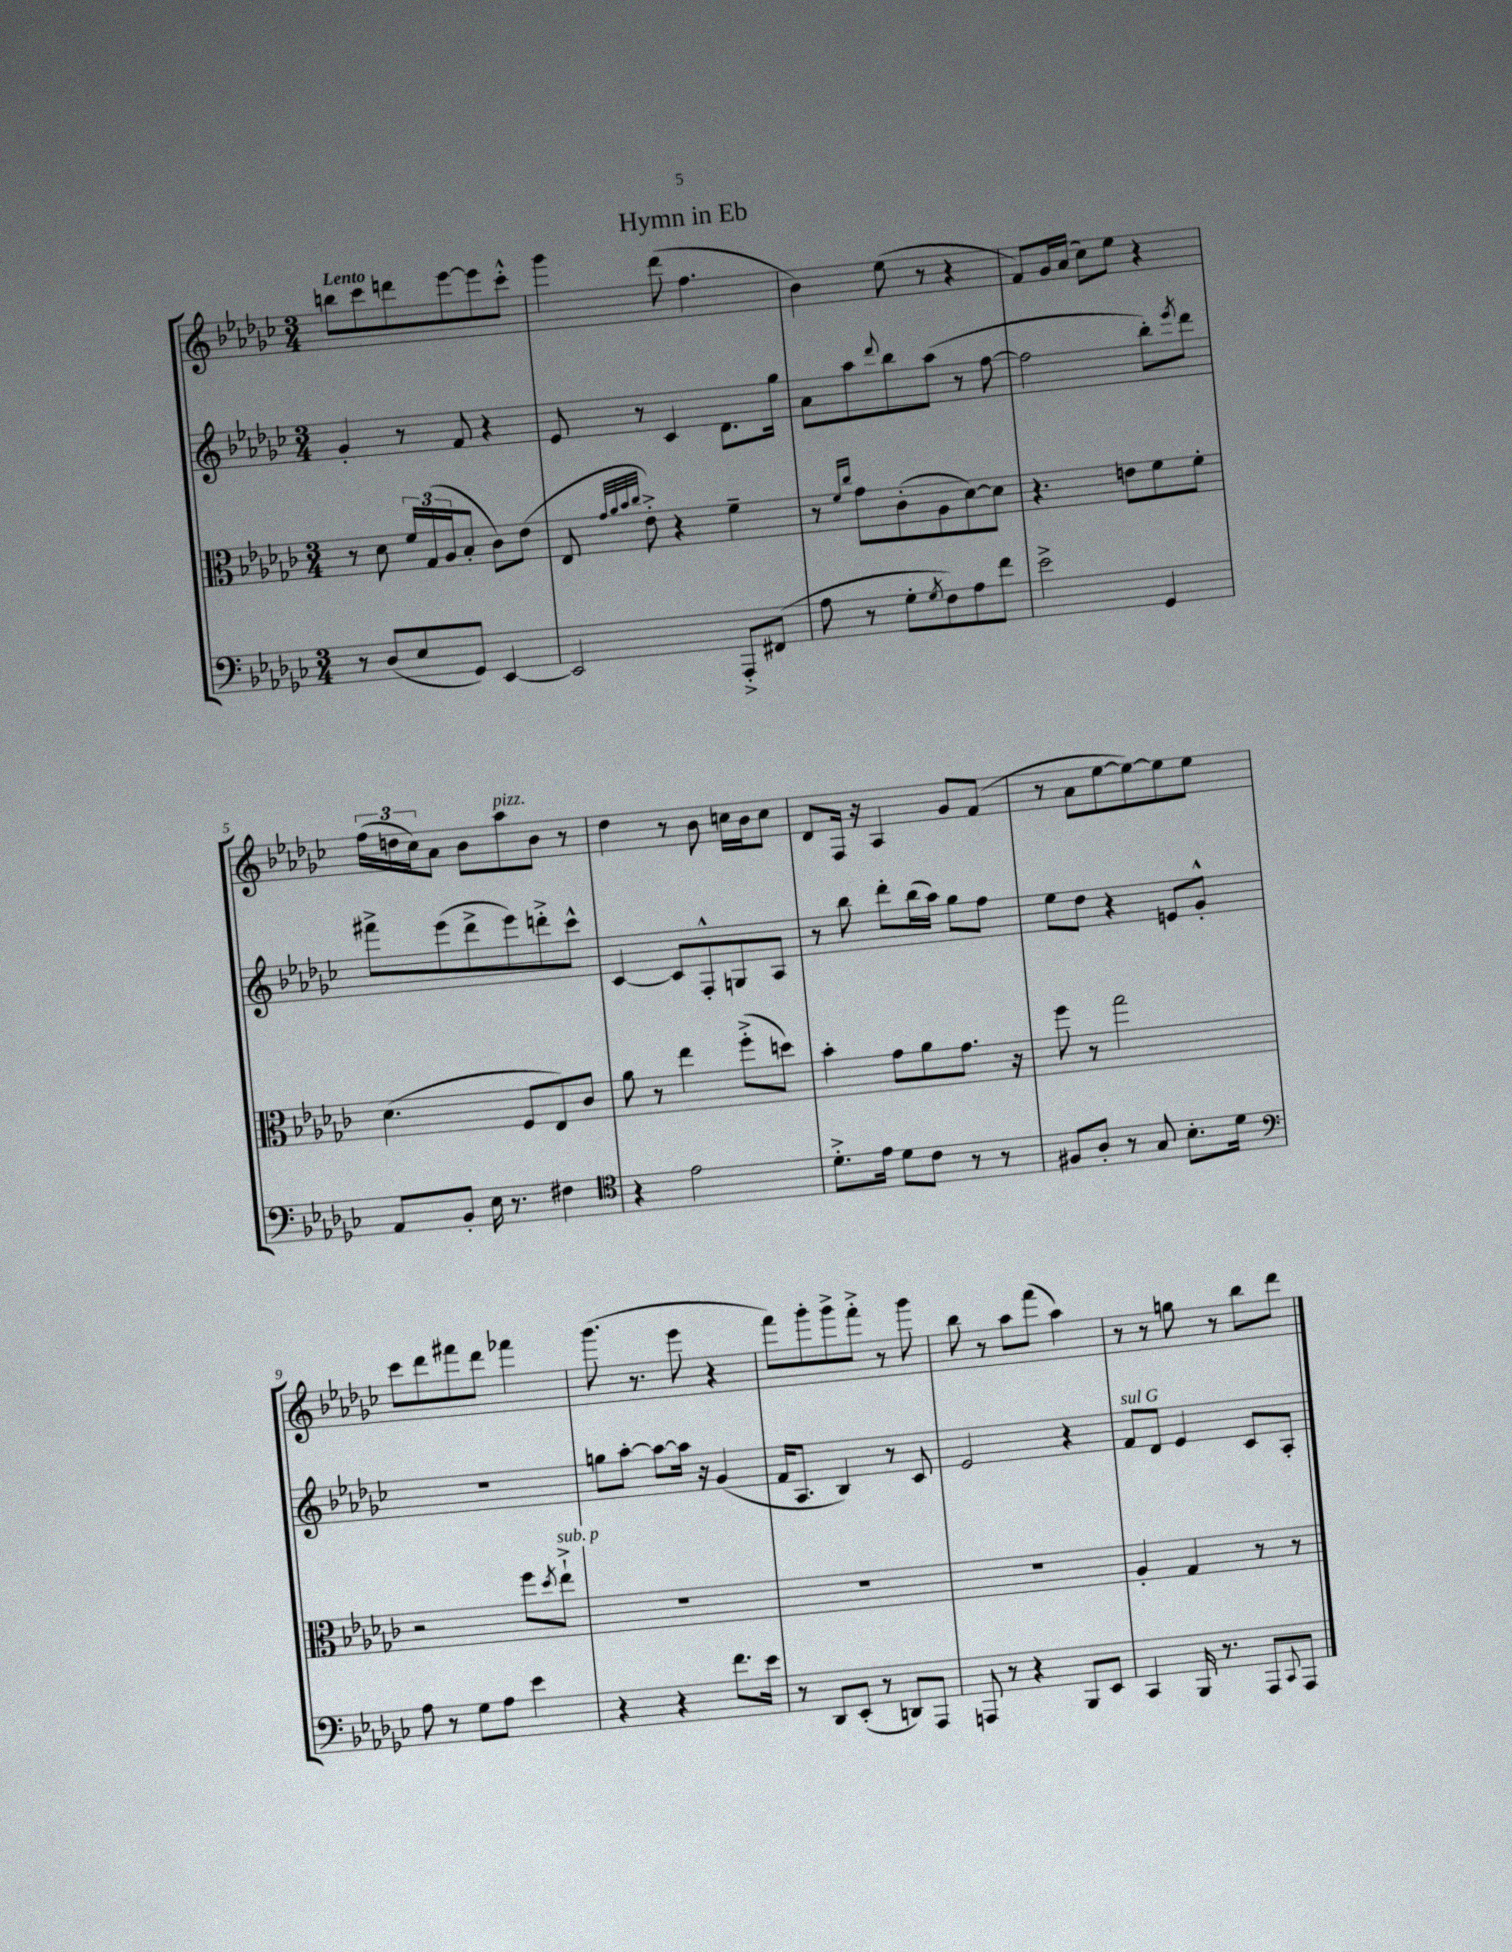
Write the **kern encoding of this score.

**kern	**kern	**kern	**kern
*staff4	*staff3	*staff2	*staff1
*clefF4	*clefC3	*clefG2	*clefG2
*k[b-e-a-d-g-c-]	*k[b-e-a-d-g-c-]	*k[b-e-a-d-g-c-]	*k[b-e-a-d-g-c-]
*M3/4	*M3/4	*M3/4	*M3/4
8r	8r	4g-'/	8bb\L
(8D-/L	8d-\	.	8ccc-\
8E-/	24f/LL	8r	8ddd\
.	(24G-/	.	.
.	24A-/J	.	.
8GG-/J)	8B-'/J	8f/	[8eee-\
[4EE-/	8c-\L)	4r	8eee-\]
.	(8e-\J	.	8ccc-'^^\J
=	=	=	=
2EE-/]	8E-/	8e-/	4ggg-\
.	32qqg-/LLL	.	.
.	32qqa-/	.	.
.	32qqb-/	.	.
.	32qqcc-/JJJ	.	.
.	8e-'^\)	8r	.
.	4r	4c-/	(8ddd-\
.	.	.	4.ff\
8AAA-'^/L	4f~\	8.d-\L	.
(8FF#/J	.	.	.
.	.	16gg-\Jk	.
=	=	=	=
8A-\	8r	8a-\L	4b-\)
.	16qqf/LL	.	.
.	16qqcc-/JJ	.	.
8r	8g-\L	8aa-\	.
.	.	8qqddd-/	.
8G-'\L	(8c-'\	8bb-\	(8ee-\
8qG-/	.	.	.
8F\)	8A-\	(8aa-\J	8r
8A-\	[8d-\)	8r	4r
8f\J	8d-\]J	[8ff\	.
=	=	=	=
2e-^\	4.r	2ff\]	8f/L)
.	.	.	16g-/L
.	.	.	(16a-/JJ
.	.	.	8cc-\L)
.	8e\L	.	8ee-\J
4GG-/	8f\	8bb-'\L)	4r
.	.	8qeee-/	.
.	8f'\J	8ddd-\J	.
=	=	=	=
8AA-/L	(4.d-\	8fff#^\L	(24ff\LL
.	.	.	24dd\
.	.	.	24cc-\J)
8BB-'/J	.	(8eee-\	8a-\J
16E-\	.	8ddd-^\	8b-\L
8.r	.	.	.
.	8F/L	8eee-\)	8aa-\
4F#\	8E-/)	8ddd'^\	8b-\J
.	8c-/J	8ccc-^^\J	8r
=	=	=	=
*clefC4	*	*	*
4r	8a-\	[4c-/	4dd-\
.	8r	.	.
2e-\	4ee-\	8c-/]L	8r
.	.	8F'^^/	8b-\
.	(8ff'^\L	8G/	16cc\LL
.	.	.	16b-\J
.	8dd\J)	8A-/J	8cc\J
=	=	=	=
8.d-'^\L	4b-'\	8r	8d-/L
.	.	8bb-\	16F/Jk
16e-\Jk	.	.	16r
8d-\L	8g-\L	8ddd-'\L	4A-/
8c-\J	8a-\	(16bb-\L	.
.	.	16aa-\JJ)	.
8r	8.g-\J	8gg-\L	8g-/L
8r	.	8ff\J	(8f/J
.	16r	.	.
=	=	=	=
8F#/L	8ff\	8ee-\L	8r
8A-'/J	8r	8dd-\J	8a-\L
8r	2gg-\	4r	[8ee-\
8G-/	.	.	8ee-\_)
8.B-'\L	.	8e/L	8ee-\]
.	.	8g-'^^/J	8ee-\J
16d-\Jk	.	.	.
=	=	=	=
*clefF4	*	*	*
8A-\	2r	2.r	8ccc-\L
8r	.	.	8ddd-\
8G-\L	.	.	8fff#\
8A-\J	.	.	8ddd-\J
4e-\	8ff\L	.	4fff-\
.	8qdd-/	.	.
.	8ee-`^\J	.	.
=	=	=	=
4r	2.r	8gg\L	(8.ggg-\
.	.	[8aa-'\J	.
.	.	.	8.r
4r	.	8aa-\_L	.
.	.	16aa-\]Jk	8eee-\
.	.	16r	.
8.f\L	.	(4g-/	4r
16e-\Jk	.	.	.
=	=	=	=
8r	2.r	16f/LK	8fff\L)
.	.	8.A-/J	.
8DD-/L	.	.	8ggg-'\
(8EE-'/J	.	4B-/)	8ggg-^\
8r	.	.	8fff'^\J
8DD/L)	.	8r	8r
8AAA-/J	.	8c-/	8ggg-\
=	=	=	=
8AAA/	2.r	2e-/	8bb-\
8r	.	.	8r
4r	.	.	8aa-\L
.	.	.	(8fff\J
8BBB-/L	.	4r	4aa-\)
8EE-/J	.	.	.
=	=	=	=
4CC-/	4A-'/	8f/L	8r
.	.	8d-/J	8r
16BBB-/	4G-/	4e-/	8gg\
8.r	.	.	.
.	.	.	8r
8AAA-/L	8r	8c-/L	8bb-\L
8qqCC-/	.	.	.
8AAA-/J	8r	8A-'/J	8ddd-\J
==	==	==	==
*-	*-	*-	*-
